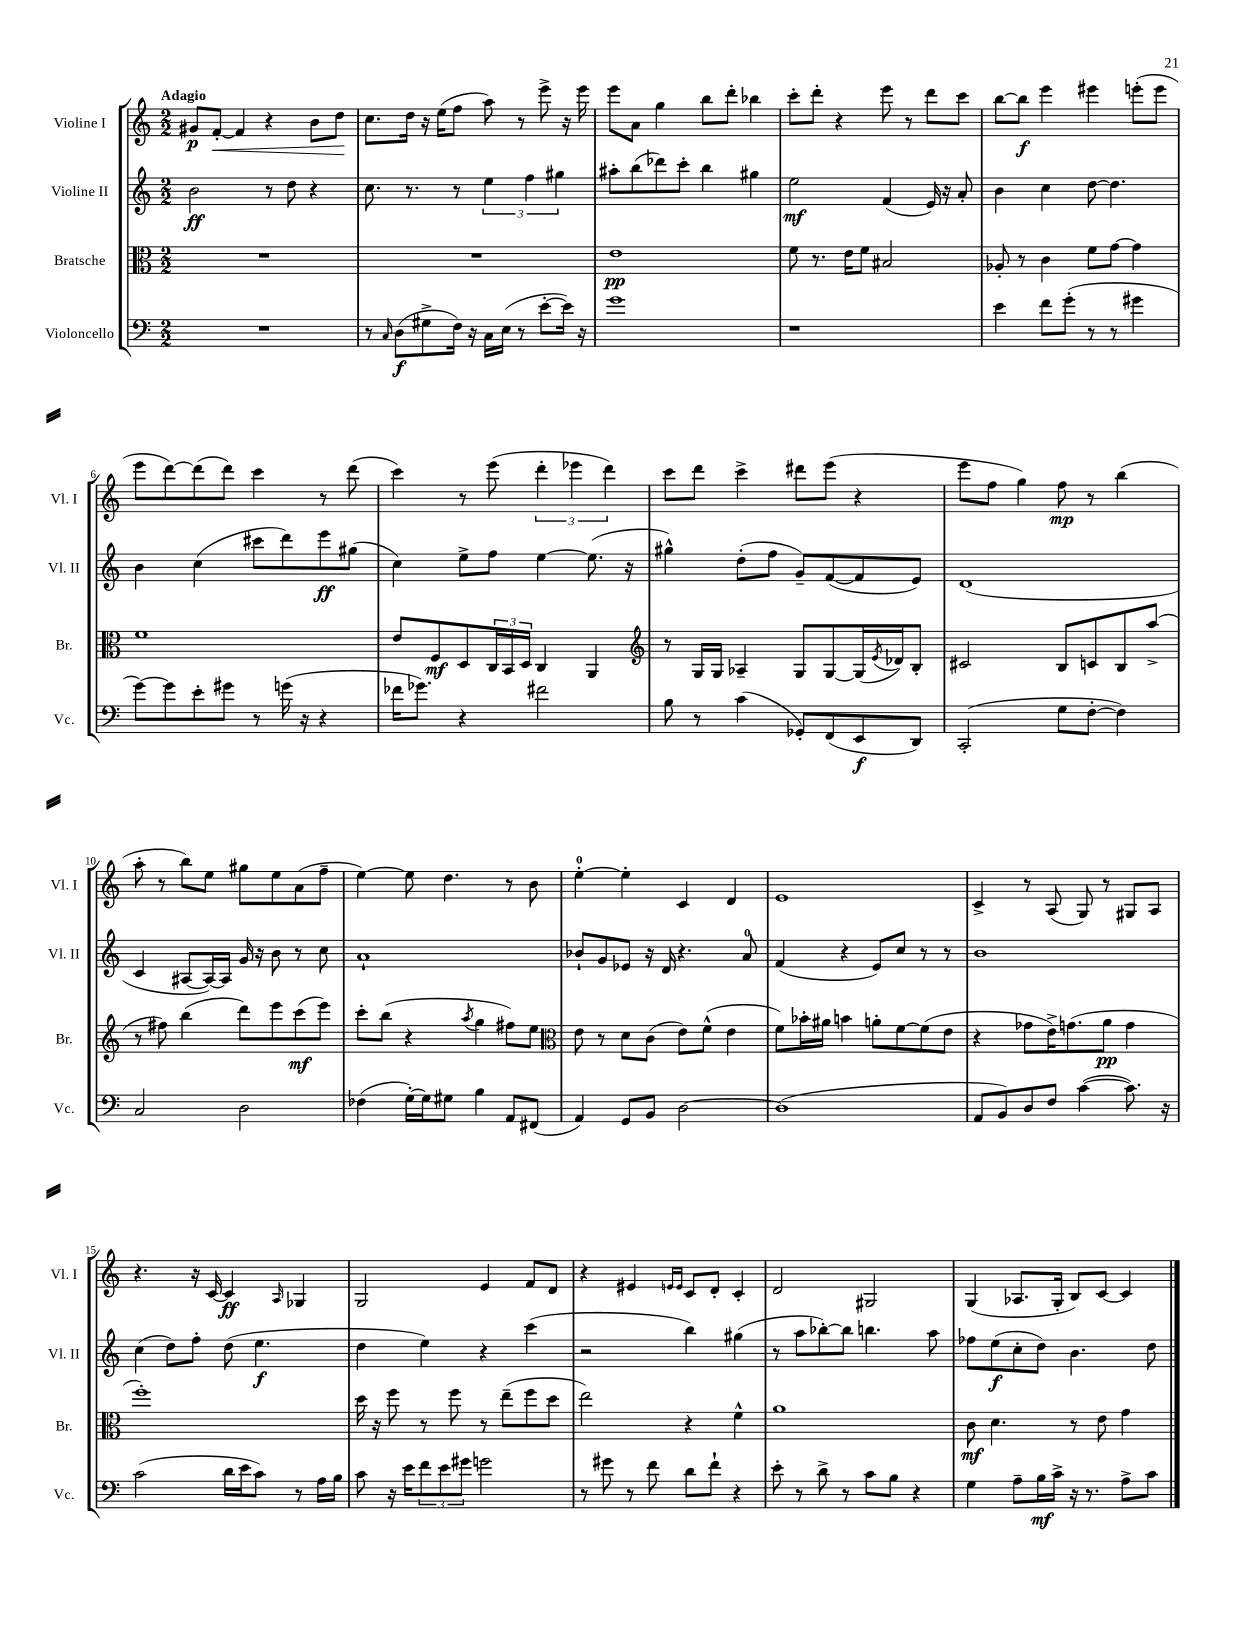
<<
\new StaffGroup <<
\new Staff = "s0" \with { instrumentName = "Violine I" shortInstrumentName = "Vl. I" } {
    \clef treble \key c \major \numericTimeSignature \time 2/2 \tempo "Adagio"
    gis'8\p f'8~-.\< f'4 r4 b'8 d''8\! |
    c''8. d''16 r16 e''16( f''8 a''8) r8 e'''8-> r16 e'''16 |
    e'''8 a'8 g''4 b''8 d'''8-. bes''4 |
    c'''8-. d'''8-. r4 e'''8 r8 d'''8 c'''8 |
    b''8~ b''8\f e'''4 eis'''4 e'''8-.( e'''8 |
    e'''8 d'''8~) d'''8( d'''8) c'''4 r8 d'''8( |
    c'''4) r8 e'''8( \tuplet 3/2 { d'''4-. ees'''4 d'''4) } |
    c'''8 d'''8 c'''4-> dis'''8 e'''8( r4 |
    e'''8 f''8 g''4) f''8\mp r8 b''4( |
    a''8-. r8 b''8) e''8 gis''8 e''8 a'8( f''8-- |
    e''4~) e''8 d''4. r8 b'8 |
    e''4-0~-. e''4-. c'4 d'4 |
    e'1 |
    c'4-> r8 a8( g8) r8 gis8 a8 |
    r4. r16 c'16~ c'4\ff \grace { a16 } ges4 |
    g2 e'4 f'8 d'8 |
    r4 eis'4 \grace { e'16 e'16 } c'8 d'8-. c'4-. |
    d'2 gis2 |
    g4( aes8. g16-. b8) c'8~ c'4 \bar "|." |
}
\new Staff = "s1" \with { instrumentName = "Violine II" shortInstrumentName = "Vl. II" } {
    \clef treble \key c \major \numericTimeSignature \time 2/2
    b'2\ff r8 d''8 r4 |
    c''8. r8. r8 \tuplet 3/2 { e''4 f''4 gis''4 } |
    ais''8-. b''8( des'''8) c'''8-. b''4 gis''4 |
    e''2\mf f'4( e'16) r16 a'8-. |
    b'4 c''4 d''8~ d''4. |
    b'4 c''4( cis'''8 d'''8) e'''8\ff gis''8( |
    c''4) e''8-> f''8 e''4~ e''8.( r16 |
    gis''4-^) d''8-.( f''8 g'8--) f'8~( f'8 e'8) |
    d'1( |
    c'4 ais8~ ais16~) ais16 g'16 r16 b'8 r8 c''8 |
    a'1-! |
    bes'8-! g'8 ees'8 r16 d'16 r4. a'8-0 |
    f'4( r4 e'8) c''8 r8 r8 |
    b'1 |
    c''4( d''8) f''8-. d''8( e''4.\f |
    d''4 e''4) r4 c'''4( |
    r2 b''4) gis''4( |
    r8 a''8 bes''8~-.) bes''8 b''4. a''8 |
    fes''8 e''8\f( c''8-. d''8) b'4. d''8 \bar "|." |
}
\new Staff = "s2" \with { instrumentName = "Bratsche" shortInstrumentName = "Br." } {
    \clef alto \key c \major \numericTimeSignature \time 2/2
    R1 |
    R1 |
    e'1\pp |
    f'8 r8. e'16 f'8 bis2 |
    aes8-. r8 c'4 f'8 g'8~ g'4 |
    f'1 |
    e'8 f8\mf d8 \tuplet 3/2 { c16 b,16 d16 } c4 a,4 |
    \clef treble r8 g16 g16 aes4-- g8 g8~ g16( \acciaccatura { e'8 } des'16) b8-. |
    cis'2 b8 c'8 b8 a''8->( |
    r8 fis''8) b''4( d'''8) e'''8 c'''8\mf( e'''8) |
    c'''8-. b''8( r4 \acciaccatura { a''8 } g''4 fis''8) e''8 |
    \clef alto e'8 r8 d'8 c'8( e'8) f'8-^( e'4 |
    f'8) bes'16-. ais'16 b'4 a'8-. f'8~ f'8( e'8 |
    r4 ges'8 e'16->) g'8.( a'8\pp g'4 |
    f''1-.) |
    d''16 r16 f''8 r8 f''8 r8 e''8--( f''8 d''8 |
    e''2) r4 f'4-^ |
    a'1 |
    c'8\mf d'4. r8 e'8 g'4 \bar "|." |
}
\new Staff = "s3" \with { instrumentName = "Violoncello" shortInstrumentName = "Vc." } {
    \clef bass \key c \major \numericTimeSignature \time 2/2
    R1 |
    r8 \grace { c16 } d8\f( gis8-> f16) r16 c16 e16( r8 e'8~-. e'16) r16 |
    g'1 |
    r1 |
    e'4 f'8 g'8-.( r8 r8 gis'4 |
    g'8~) g'8 e'8-. gis'8 r8 g'16( r16 r4 |
    fes'16 ges'8.) r4 fis'2 |
    b8 r8 c'4( ges,8-.) f,8( e,8\f d,8) |
    c,2-.( g8 f8~-. f4) |
    c2 d2 |
    fes4( g16~-.) g16 gis8 b4 a,8 fis,8( |
    a,4) g,8 b,8 d2~ |
    d1( |
    a,8 b,8) d8 f8 c'4~( c'8.) r16 |
    c'2( d'16 e'16 c'8) r8 a16 b16 |
    c'8 r16 e'16 \tuplet 3/2 { f'8 e'8 gis'8 } g'2 |
    r8 gis'8 r8 f'8 d'8 f'8-! r4 |
    e'8-. r8 d'8-> r8 c'8 b8 r4 |
    g4 a8-- b16\mf c'16-> r16 r8. a8-> c'8 \bar "|." |
}
>>
>>
